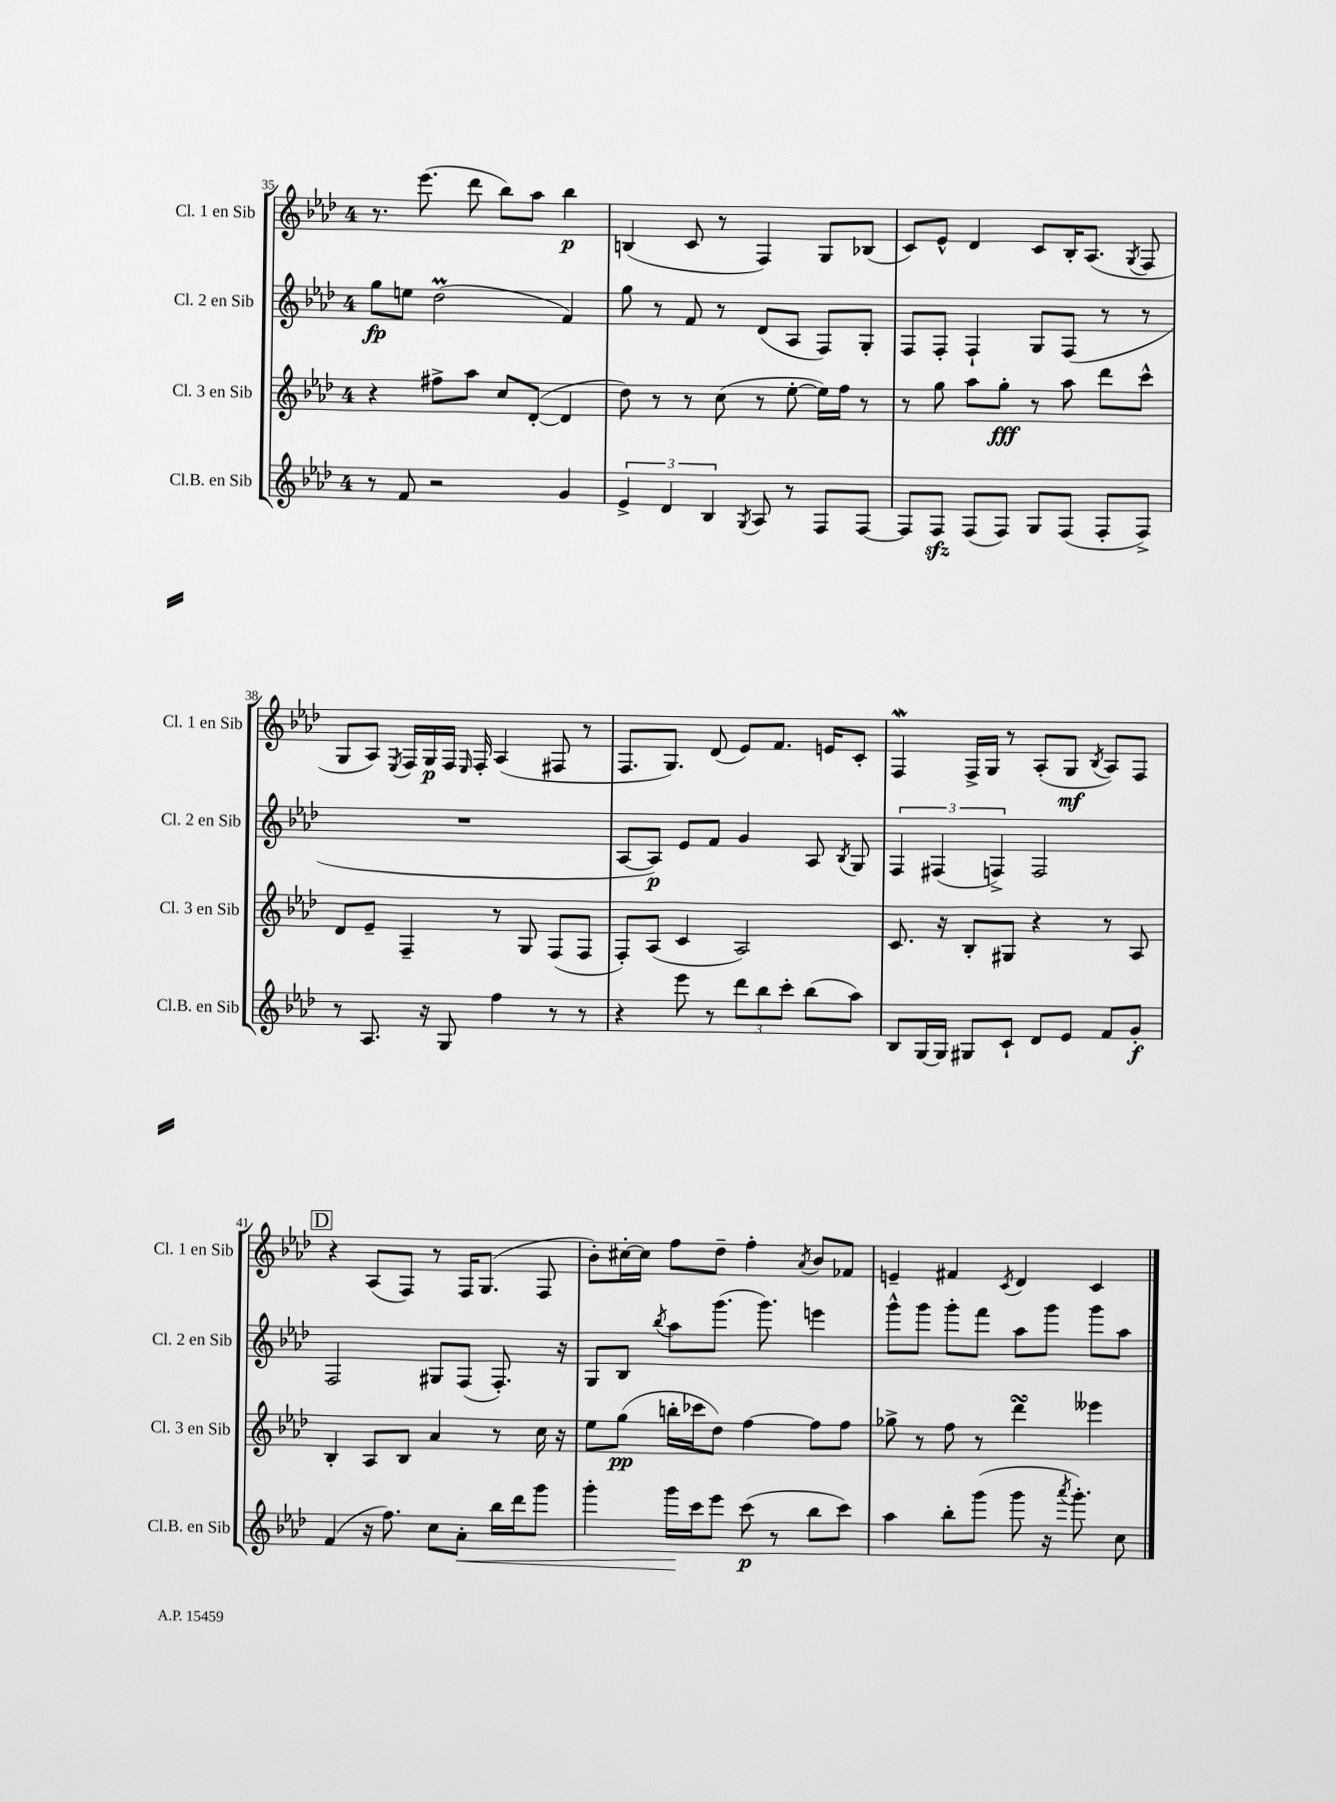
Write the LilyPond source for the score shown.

<<
\new StaffGroup <<
\new Staff = "s0" \with { instrumentName = "Cl. 1 en Sib" shortInstrumentName = "Cl. 1 en Sib" } {
    \clef treble \key aes \major \once \override Staff.TimeSignature.style = #'single-digit \time 4/4
    \autoBeamOff r8. ees'''8.( des'''8 bes''8[) aes''8] bes''4\p |
    b4( c'8 r8 f4) g8[ bes8]( |
    c'8[) ees'8]-^ des'4 c'8[ bes16-. aes8.]( \acciaccatura { g8 } f8 |
    g8[ aes8]) \acciaccatura { ees8 } f16[ g16\p f16] \grace { ees16 } f16-. aes4( fis8 r8 |
    f8.[ g8.]) des'8( ees'8[) f'8.] e'16[ c'8]-. |
    f4\mordent f16[-> g16] r8 aes8[-.( g8]\mf \acciaccatura { bes8 } aes8[) f8] |
    \mark \markup { \box "D" } r4 aes8[( f8]) r8 f16[ g8.]( f8 |
    bes'8[-.) cis''16~-. cis''16] f''8[ des''8]-- f''4-. \acciaccatura { aes'8 } bes'8[ fes'8] |
    e'4-- fis'4 \acciaccatura { c'8 } des'4 c'4 \bar "|." |
}
\new Staff = "s1" \with { instrumentName = "Cl. 2 en Sib" shortInstrumentName = "Cl. 2 en Sib" } {
    \clef treble \key aes \major \once \override Staff.TimeSignature.style = #'single-digit \time 4/4
    \autoBeamOff g''8[\fp e''8] des''2\prall( f'4) |
    g''8 r8 f'8 r8 des'8[( aes8] f8[) g8]-. |
    f8[ f8]-. f4-! g8[ f8]( r8 r8 |
    R1 |
    aes8[~ aes8]\p) ees'8[ f'8] g'4 aes8 \acciaccatura { bes8 } g8 |
    \tuplet 3/2 { f4 fis4( f4->) } f2 |
    \mark \markup { \box "D" } f2 gis8[ f8]( f8.-.) r16 |
    g8[ bes8] \acciaccatura { bes''8 } aes''8[ g'''8.]( g'''8.) e'''4 |
    g'''8[-^ g'''8] g'''8[-. f'''8] aes''8[ g'''8] g'''8[ aes''8] \bar "|." |
}
\new Staff = "s2" \with { instrumentName = "Cl. 3 en Sib" shortInstrumentName = "Cl. 3 en Sib" } {
    \clef treble \key aes \major \once \override Staff.TimeSignature.style = #'single-digit \time 4/4
    \autoBeamOff r4 fis''8[-> aes''8] c''8[ des'8]~-.( des'4 |
    des''8) r8 r8 c''8( r8 ees''8~-. ees''16[) f''16] r8 |
    r8 g''8 aes''8[ g''8]-.\fff r8 aes''8 des'''8[ c'''8]-^ |
    des'8[ ees'8]-- f4-- r8 g8 f8[( f8] |
    f8[-.) aes8]( c'4 aes2) |
    c'8. r16 bes8[-. gis8] r4 r8 aes8 |
    \mark \markup { \box "D" } bes4-. aes8[ bes8] aes'4 r8 c''16 r16 |
    ees''8[ g''8]\pp( b''16[-. ces'''16 des''8]) f''4~ f''8[ f''8] |
    ges''8-> r8 f''8 r8 des'''4\turn eeses'''4 \bar "|." |
}
\new Staff = "s3" \with { instrumentName = "Cl.B. en Sib" shortInstrumentName = "Cl.B. en Sib" } {
    \clef treble \key aes \major \once \override Staff.TimeSignature.style = #'single-digit \time 4/4
    \autoBeamOff r8 f'8 r2 g'4 |
    \tuplet 3/2 { ees'4-> des'4 bes4 } \acciaccatura { g8 } aes8 r8 f8[ f8]~ |
    f8[ f8]\sfz f8[( f8]) g8[ f8]( f8[-. f8]->) |
    r8 aes8. r16 g8 f''4 r8 r8 |
    r4 ees'''8 r8 \tuplet 3/2 { des'''8[ bes''8 c'''8]-. } bes''8[( aes''8]) |
    bes8[ g16~ g16] gis8[ c'8]-! des'8[ ees'8] f'8[ g'8]-.\f |
    \mark \markup { \box "D" } f'4( r16 f''8.) c''8[ aes'8]-.\< bes''16[ des'''16 g'''8] |
    g'''4-. g'''16[\! c'''16 ees'''8] c'''8\p( r8 bes''8[ c'''8]) |
    aes''4 bes''8[-. g'''8]( g'''8 r16 \acciaccatura { aes'''8 } g'''8.-.) c''8 \bar "|." |
}
>>
>>
\layout { \context { \Score currentBarNumber = #35 } }
